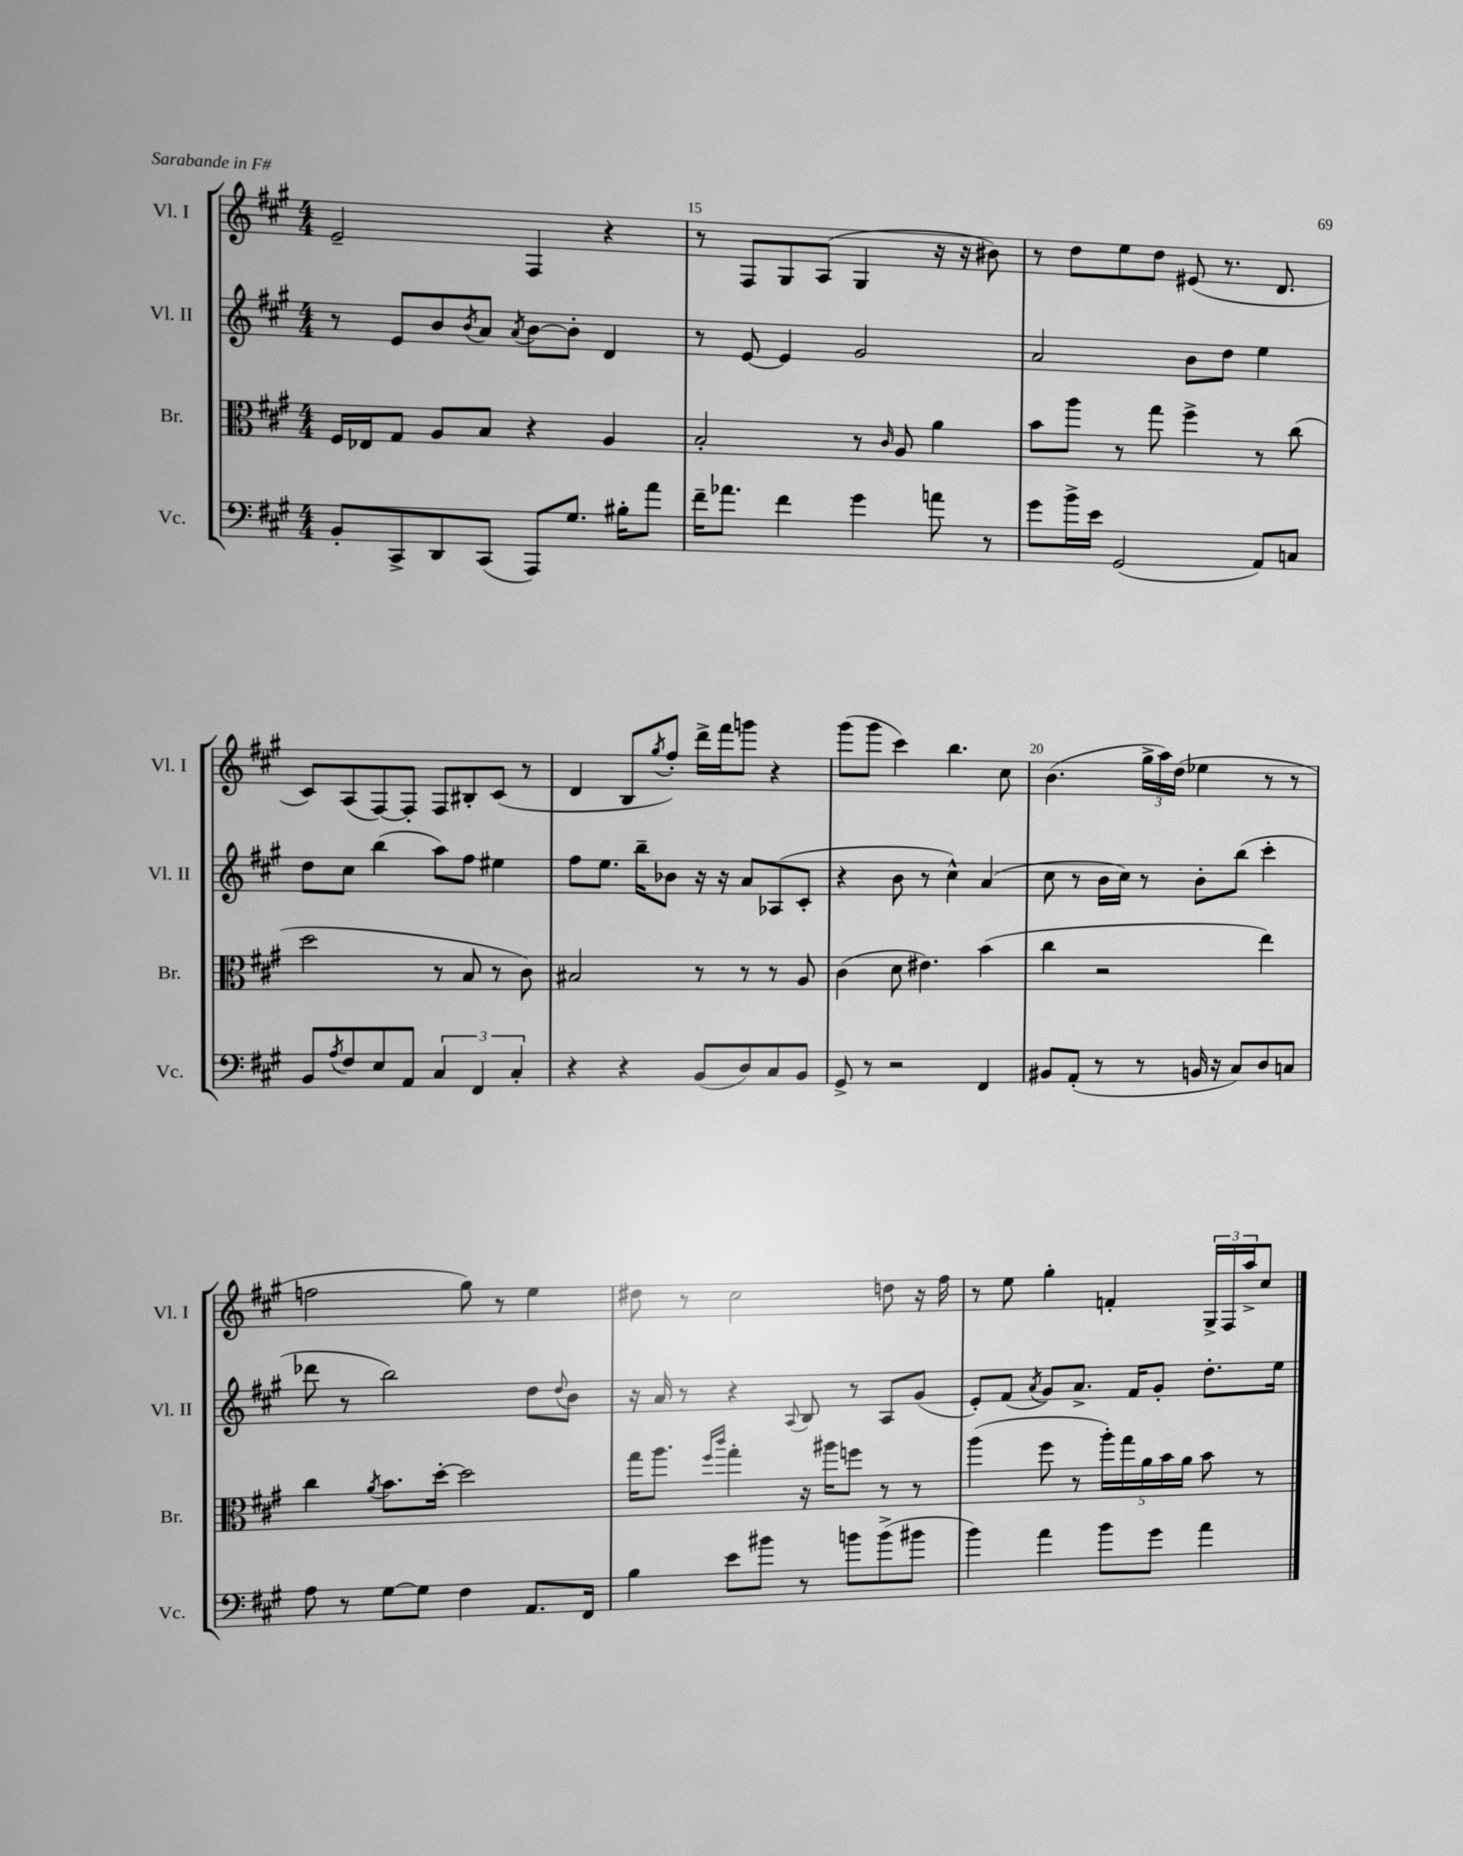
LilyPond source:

<<
\new StaffGroup <<
\new Staff = "s0" \with { instrumentName = "Vl. I" shortInstrumentName = "Vl. I" } {
    \clef treble \key a \major \numericTimeSignature \time 4/4
    e'2-- fis4 r4 |
    r8 fis8 gis8 a8( gis4 r16 r16 bis'8) |
    r8 d''8 e''8 d''8 eis'8( r8. d'8. |
    cis'8) a8( fis8~) fis8-. fis8 bis8-. cis'8( r8 |
    d'4 b8 \acciaccatura { gis''8 } fis''8-.) d'''16-> fis'''16 g'''8 r4 |
    gis'''8( gis'''8 cis'''4) b''4. cis''8 |
    b'4.( \tuplet 3/2 { gis''16-> a''16) d''16( } ees''4 r8 r8 |
    f''2 gis''8) r8 e''4 |
    dis''8 r8 cis''2 d''8 r16 fis''16 |
    r8 e''8 gis''4-. f'4-. \tuplet 3/2 { gis16-> fis16 a''16-> } cis''8 \bar "|." |
}
\new Staff = "s1" \with { instrumentName = "Vl. II" shortInstrumentName = "Vl. II" } {
    \clef treble \key a \major \numericTimeSignature \time 4/4
    r8 e'8 b'8 \acciaccatura { b'8 } a'8 \acciaccatura { a'8 } b'8~ b'8-. d'4 |
    r8 e'8~ e'4 gis'2 |
    a'2 b'8 d''8 e''4 |
    d''8 cis''8 b''4( a''8) fis''8 eis''4 |
    fis''8 e''8. b''16-- bes'8 r16 r16 a'8 aes8( cis'8-. |
    r4 b'8 r8 cis''4-^) a'4( |
    cis''8 r8 b'16 cis''16) r8 b'8-. b''8( cis'''4-. |
    des'''8 r8 b''2) d''8 \appoggiatura { d''8 } b'8 |
    r16 a'16 r8 r4 \appoggiatura { a8 } b8 r8 a8 gis'8( |
    e'8-.) fis'8( \acciaccatura { a'8 } gis'8) a'8.-> fis'16 gis'8-. d''8.-. e''16 \bar "|." |
}
\new Staff = "s2" \with { instrumentName = "Br." shortInstrumentName = "Br." } {
    \clef alto \key a \major \numericTimeSignature \time 4/4
    fis16 ees16 gis8 a8 b8 r4 a4 |
    b2-. r8 \grace { cis'16 } a8 a'4 |
    b'8 a''8 r8 gis''8 fis''4-> r8 cis''8( |
    d''2 r8 b8 r8 cis'8) |
    bis2 r8 r8 r8 a8 |
    cis'4( d'8 eis'4.) b'4( |
    cis''4 r2 e''4) |
    cis''4 \acciaccatura { a'8 } b'8. d''16~-. d''2 |
    gis''16 a''8. \grace { fis''16 cis'''16 } gis''4-. r16 ais''16 f''8 r8 r8 |
    a''4( fis''8 r8 \tuplet 5/4 { a''16-.) gis''16 a'16 b'16 a'16 } b'8 r8 \bar "|." |
}
\new Staff = "s3" \with { instrumentName = "Vc." shortInstrumentName = "Vc." } {
    \clef bass \key a \major \numericTimeSignature \time 4/4
    b,8-. cis,8-> d,8 cis,8( a,,8) gis8. bis16-. a'8 |
    fis'16-- aes'8. fis'4 gis'4 a'8 r8 |
    gis'8 b'16-> e'16 gis,2( a,8) c8 |
    b,8 \acciaccatura { a8 } fis8 e8 a,8 \tuplet 3/2 { cis4 fis,4 cis4-. } |
    r4 r4 b,8( d8) cis8 b,8 |
    gis,8-> r8 r2 fis,4 |
    bis,8 a,8-.( r8 r8 b,16 r16 cis8) d8 c8 |
    a8 r8 gis8~ gis8 fis4 a,8. fis,16 |
    b4 e'8 bis'8 r8 b'8 b'8->( bis'8 |
    b'4) a'4 b'8 gis'8 a'4 \bar "|." |
}
>>
>>
\layout { \context { \Score currentBarNumber = #14 \override BarNumber.break-visibility = ##(#f #t #t) barNumberVisibility = #(every-nth-bar-number-visible 5) } }
